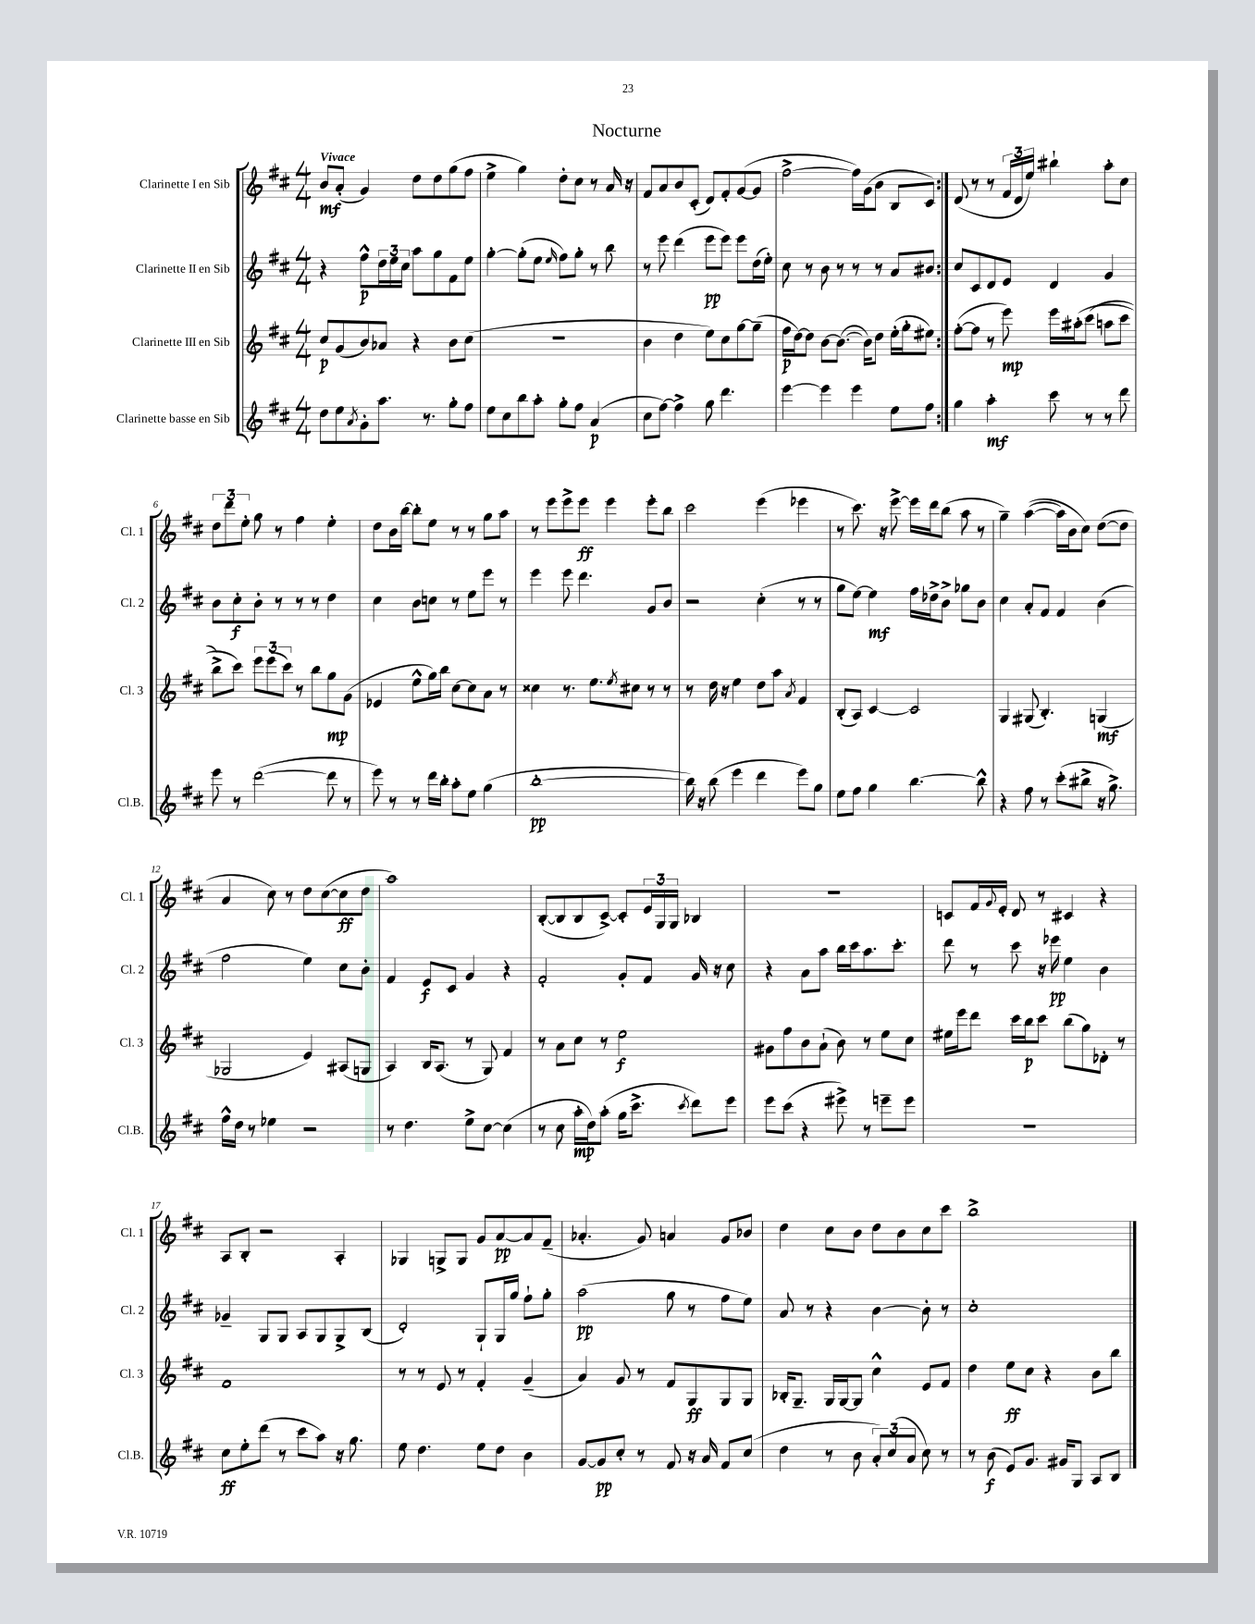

**kern	**kern	**kern	**kern
*staff4	*staff3	*staff2	*staff1
*clefG2	*clefG2	*clefG2	*clefG2
*k[f#c#]	*k[f#c#]	*k[f#c#]	*k[f#c#]
*M4/4	*M4/4	*M4/4	*M4/4
8dd\L	8cc#/L	4r	8b/L
8ee\	(8g/	.	(8a'/J
8qa/	.	.	.
8g'\	8b/)	8ff#^^\L	4g/)
8.aa\J	8a-/J	24dd\L	.
.	.	24ee\	.
.	.	24cc#\JJ	.
.	4r	8aa\L	8dd\L
8.r	.	.	.
.	.	8gg\	8dd\
8gg'\L	8b\L	8f#\	(8gg\
8ff#\J	(8cc#\J	8ee\J	8ff#\J
=	=	=	=
8ee\L	1r	[4gg'\	4ee^\
8cc#\	.	.	.
8bb\	.	(8gg'\]L	4gg\)
8aa'\J	.	8ee\J	.
.	.	16qqee/	.
8gg'\L	.	8ff#\L)	8dd'\L
8ff#\J	.	8gg'\J	8cc#\J
(4a/	.	8r	8r
.	.	8bb\	16a/
.	.	.	16r
=	=	=	=
8cc#\L	4b\	8r	8f#/L
[8ff#\J)	.	8eee\	8a/
4ff#^\]	4dd\	(4ddd\	8b/
.	.	.	(8c#'/J
8gg\	8ee\L)	8eee\L	8d/L)
4.ddd\	8cc#\	8eee\J)	8f#'/
.	[8gg\	8eee\L	([8g/
.	(8gg~\]J	(16dd\L	8g/]J
.	.	16ee'\JJ)	.
=	=	=	=
[4eee\	16ff#\LL	8cc#\	[2ff#^\
.	[16dd\J)	.	.
.	8dd\]J	8r	.
4eee\]	[8b\L	8b\	.
.	(8.b\_J	8r	.
4eee\	.	8r	16ff#\]LL)
.	16b\]LK)	.	(16g\J
.	8dd\J	8r	8b\J
8ee\L	(16ee'\LL	8a/L	8B/L
.	16gg'\J	.	.
8ff#\J	8ee#\J)	8b#/J	8c#/J)
=:|!	=:|!	=:|!	=:|!
4gg\	([8ff#'\L	8cc#/L	(8d/
.	8ff#\]J	8c#/	8r
4aa'\	8r	8d/	8r
.	8eee\)	8e/J	24f#/LL
.	.	.	24d/
.	.	.	24ee/JJ)
8ccc#\	16eee\LL	4d/	4bb#`\
.	&(16aa#'\J	.	.
8r	(8ccc#\J	.	.
8r	8aa\L	4g/	8aa'\L
8ddd\	8ccc#\J	.	8cc#\J
=	=	=	=
8eee\	8bb^\L)	8b\L	12dd\L
.	.	.	12ddd\
8r	8ccc#\J&)	8cc#'\	.
.	.	.	12ee'\J
([2ddd\	12eee\L	8b'\J	8gg\
.	(12eee\	.	.
.	.	8r	8r
.	12ccc#\J)	.	.
.	8r	8r	4ff#\
.	8bb\L	8r	.
8ddd\]	8gg\	4dd\	4ee'\
8r	(8g\J	.	.
=	=	=	=
8eee\)	4e-/	4cc#\	8dd\L
8r	.	.	16b\L
.	.	.	[16bb\JJ
8r	8ee^^\L	8b\L	8bb'\]L
16ddd\LL	16gg\L)	8cc\J	8ee\J
16bb'\JJ	16bb\JJ	.	.
8aa'\L	[8cc#\L	8r	8r
8ee\J	8cc#\]	8ee\L	8r
(4gg\	8a\J	8eee\J	8gg\L
.	8r	8r	8aa\J
=	=	=	=
[1bb'	4cc##\	4eee\	8r
.	.	.	8eee\L
.	8.r	8eee\	8eee^\
.	.	4.ddd\	8eee\J
.	8.ee\L	.	.
.	.	.	4eee\
.	8qee/	.	.
.	8cc#\J	.	.
.	8r	8g/L	8eee'\L
.	8r	8b/J	8bb\J
=	=	=	=
16bb\])	8r	2r	2ccc#\
16r	.	.	.
(8bb\	16dd\	.	.
.	16r	.	.
4eee\	4ee\	.	.
4ddd\	8dd\L	(4cc#'\	(4eee\
.	8aa\J	.	.
.	8qa/	.	.
8eee\L)	4f#/	8r	4eee-\
8gg\J	.	8r	.
=	=	=	=
8ee\L	(8B'/L	8gg\L	8r
8ff#\J	8A/J)	[8ee\J)	8.ccc#\)
4gg\	[4c#/	4ee\]	.
.	.	.	16r
.	.	.	[8eee^\
[4.bb\	2c#/]	16ff#\LL	16eee\]LL
.	.	16dd-^\J	16ddd\J
.	.	8b^\J	(8bb\J
.	.	8gg-\L	8aa\
8bb^^\]	.	8b\J	8r
=	=	=	=
4r	4G/	4cc#\	4gg~\)
8ff#\	(8G#/	8a'/L	&(([4aa\
8r	4.B'/)	8f#/J	.
(8ccc#'\L	.	4f#/	16aa\]LL)
.	.	.	16b\J
8bb#^\J	.	.	8cc#\J&)
16r	(4G/	(4b\	([8dd\L
8.gg^\)	.	.	.
.	.	.	8dd\]J
=	=	=	=
16ff#^^\LL	2G-/	2ff#\	4a/
16dd\JJ	.	.	.
8r	.	.	.
4ee-\	.	.	8cc#\)
.	.	.	8r
2r	4e/)	4ee\)	8dd\L
.	.	.	([8cc#\
.	(8A#/L	8cc#\L	8cc#\]
.	8G/J	8b'\J	8dd\J
=	=	=	=
8r	4A/)	4f#/	1aa)
4.dd\	.	.	.
.	16B/LK	8e/L	.
.	(8.A/J	.	.
.	.	8c#/J	.
8ee^\L	8r	4g/	.
[8cc#\J	8G/)	.	.
(4cc#\]	4f#/	4r	.
=	=	=	=
8r	8r	2f#'/	([8B'/L
8cc#\	8a\L	.	8B/]
16aa'\LL	8cc#\J	.	8B/
16dd\J)	.	.	.
(8aa'\J	8r	.	[8c#^/J)
16gg\LK	2ee\	8g'/L	8c#'/]L
8.ccc#^\J	.	.	.
.	.	8f#/J	24e/L
.	.	.	24G/
.	.	.	24G/JJ
8qccc#/	.	.	.
8ddd\L)	.	16g/	4B-/
.	.	16r	.
8eee\J	.	8cc#\	.
=	=	=	=
8eee\L	8g#\L	4r	1r
(8ccc#\J	8ff#\	.	.
4r	8b\	8a\L	.
.	(8a`\J	8aa\J	.
8eee#^\)	8b\)	16bb\LL	.
.	.	16ccc#\J	.
8r	8r	8.aa\	.
8eee~\L	8ee\L	.	.
.	.	8.ccc#'\J	.
8eee\J	8cc#\J	.	.
=	=	=	=
1r	16ee#\LL	8ddd\	8c/L
.	16eee\J	.	.
.	8ddd\J	8r	16f#/L
.	.	.	8qqg/
.	.	.	16e'/JJ
.	16ccc#\LL	8ccc#\	8d/
.	16bb\J	.	.
.	8ccc#\J	16r	8r
.	.	16eee-\	.
.	(8bb\L	4ee\	4c#/
.	8gg\)	.	.
.	8d-'\J	4b\	4r
.	8r	.	.
=	=	=	=
8cc#\L	1f#	4g-~/	8A/L
8ee'\	.	.	8B'/J
(8ddd\J	.	8G/L	2r
8r	.	8G/J	.
8ccc#\L	.	8A/L	.
8aa\J)	.	8G/	.
16r	.	8G^/	4A'/
8.gg\	.	.	.
.	.	(8B/J	.
=	=	=	=
8ee\	8r	2d'/)	4G-/
4.dd\	8r	.	.
.	8e/	.	8G^/L
.	8r	.	8G/J
8ee\L	4f#'/	8G`/L	8g/L
8dd\J	.	16G/L	[8a/
.	.	16gg/JJ	.
4b\	(4g~/	8ff#`\L	8a/]
.	.	8gg'\J	(8f#~/J
=	=	=	=
[8g/L	4a/)	(2aa\	4.a-'/
8g/]	.	.	.
8cc#'/J	8g/	.	.
8r	8r	.	8g/)
8f#/	8f#/L	8gg\	4a/
16r	8G/	8r	.
16a/	.	.	.
8f#/L	8G/	8ff#\L	8g/L
(8cc#/J	8G/J	8ee\J)	8b-/J
=	=	=	=
4dd\	16B-'/LK	8a/	4dd\
.	8.G~/J	.	.
.	.	8r	.
8r	16G/LL	4r	8cc#\L
.	[16G/J	.	.
8b\	8G/]J	.	8b\J
12a'/L)	4cc#^^\	[4b\	8dd\L
(12cc#/	.	.	.
.	.	.	8b\
12a/J	.	.	.
8cc#\)	8e/L	8b'\]	8cc#\
8r	8f#/J	8r	8ccc#\J
=	=	=	=
8r	4dd\	1cc#'	1bb^
(8b\	.	.	.
8e/L)	8ee\L	.	.
8.g/J	8cc#\J	.	.
.	4r	.	.
16g#/LK	.	.	.
8G/J	.	.	.
8A/L	8b\L	.	.
8B/J	8bb\J	.	.
==	==	==	==
*-	*-	*-	*-
